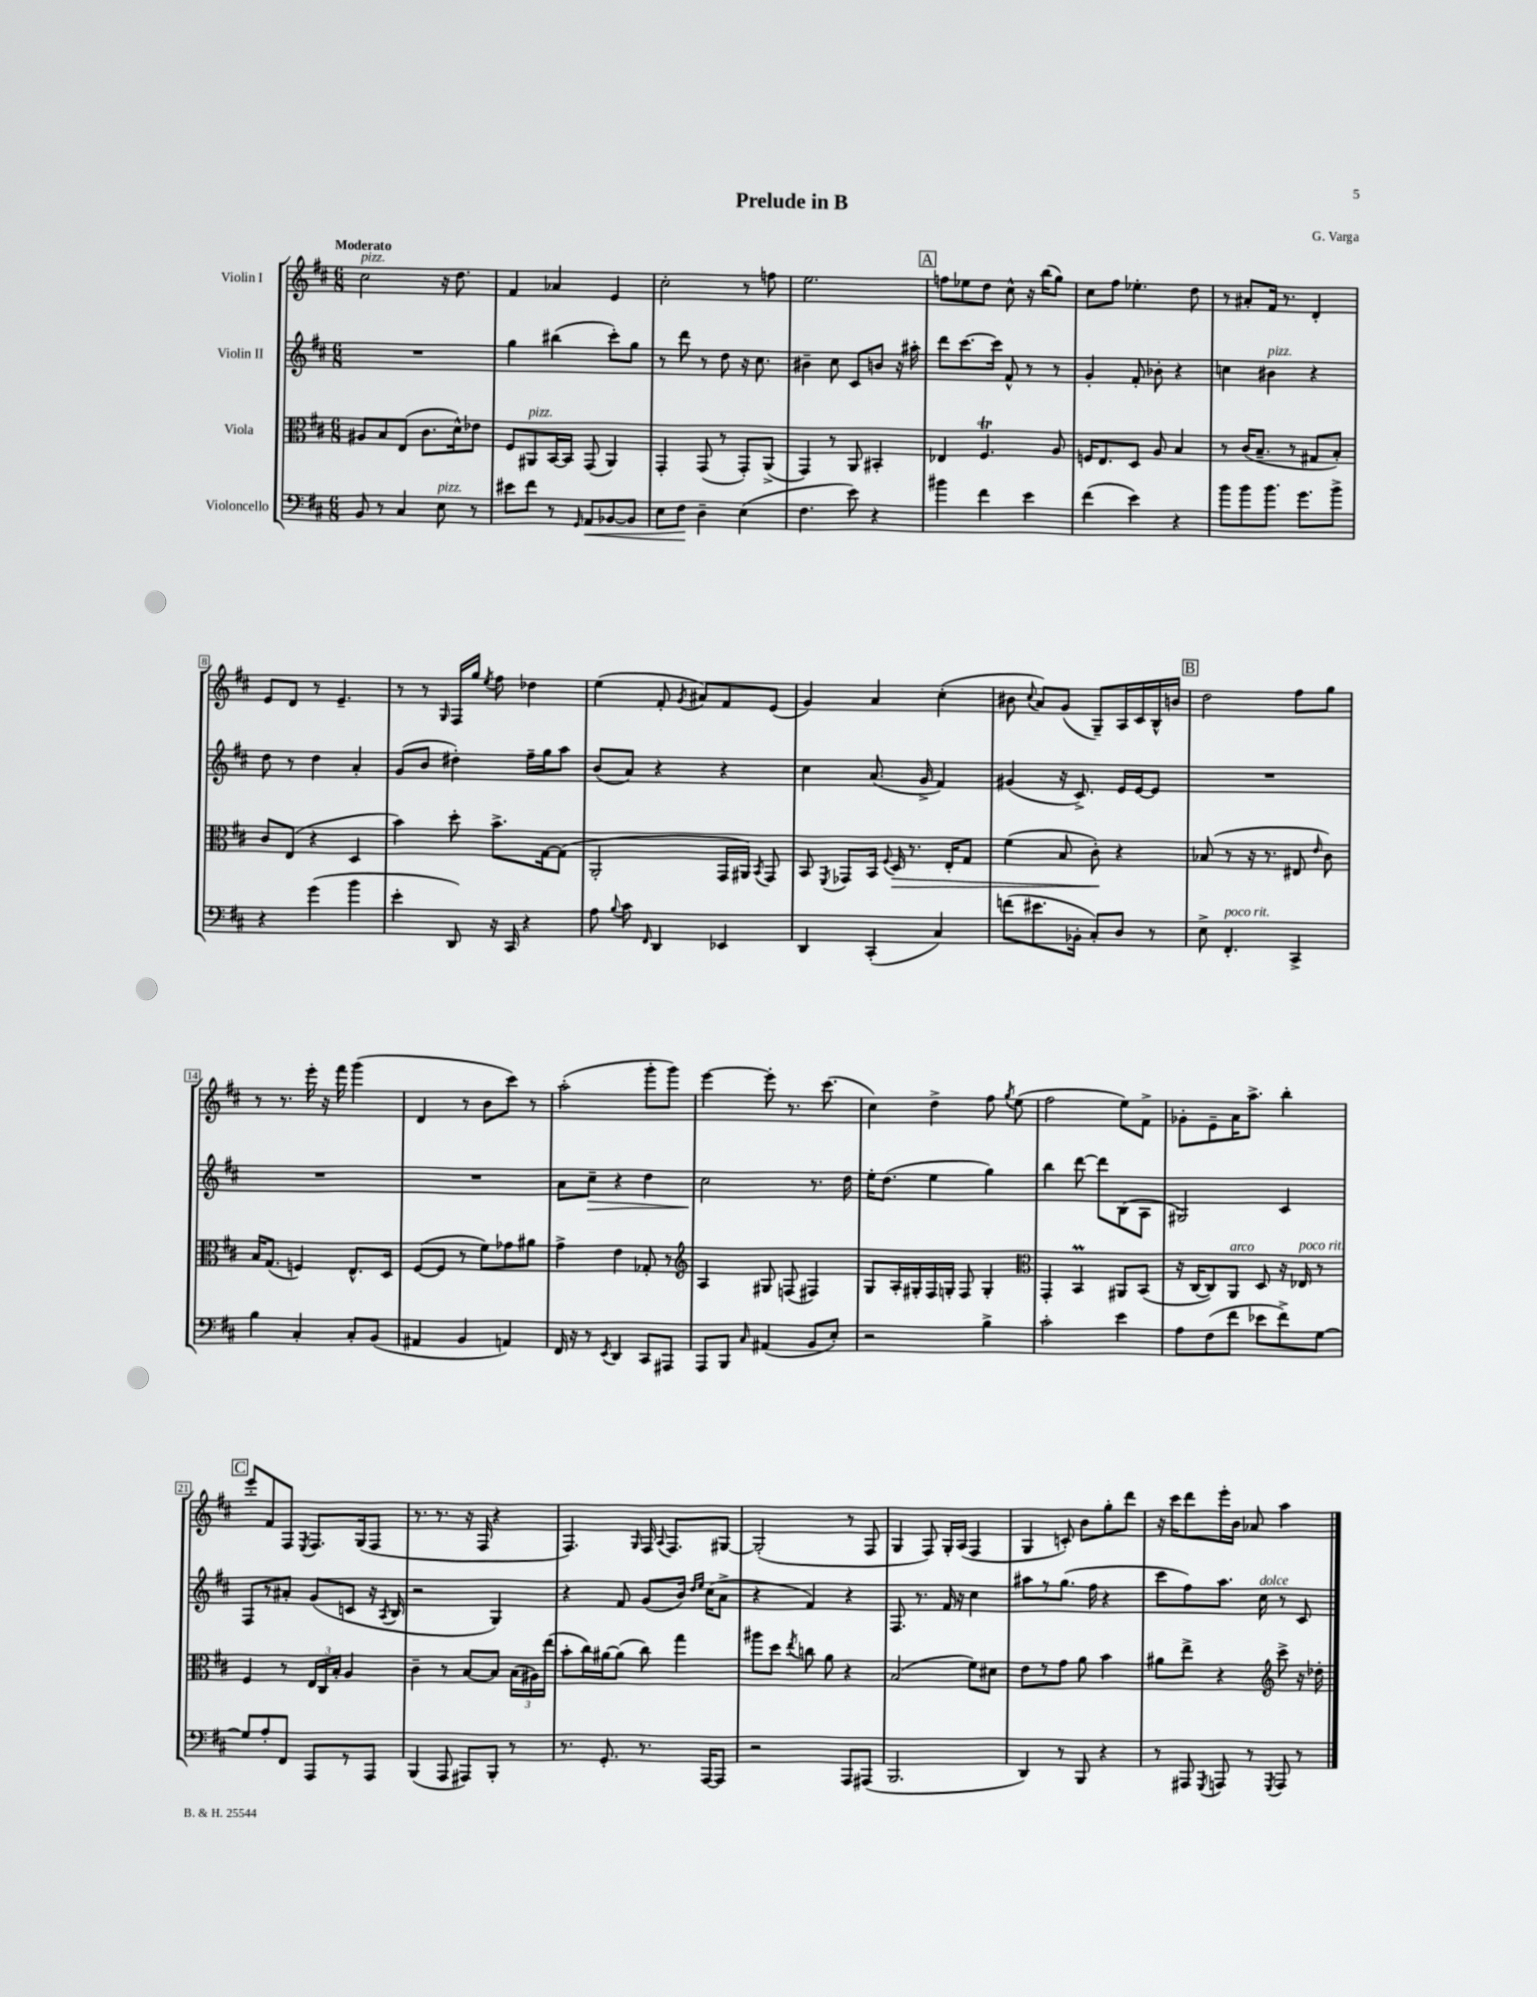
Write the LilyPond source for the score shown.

\header { title = "Prelude in B" composer = "G. Varga" }
<<
\new StaffGroup <<
\new Staff = "s0" \with { instrumentName = "Violin I" } {
    \clef treble \key d \major \numericTimeSignature \time 6/8 \tempo "Moderato"
    \autoBeamOff cis''2^\markup { \italic "pizz." } r16 d''8. |
    fis'4 aes'4 e'4 |
    cis''2-. r8 f''8 |
    e''2. |
    \mark \markup { \box "A" } f''8[ ees''8 d''8] cis''8-^ r16 b''16[( g''8]) |
    cis''8[ fis''8] ees''4.-. d''8 |
    r8 ais'8[-. fis'16] r8. d'4-. |
    e'8[ d'8] r8 e'4.-- |
    r8 r8 \grace { g16 } fis16[ g''16] \acciaccatura { e''8 } fis''8 des''4 |
    e''4( fis'8-. \acciaccatura { g'8 } ais'8[) fis'8 e'8]( |
    g'4) a'4 cis''4-.( |
    bis'8 \appoggiatura { cis''8 } a'8[) g'8]( g8[--) a16 cis'16 b16-^ b'16] |
    \mark \markup { \box "B" } d''2 fis''8[ g''8] |
    r8 r8. e'''16-. r16 fis'''16 g'''4( |
    d'4 r8 b'8[ cis'''8]) r8 |
    a''2-.( g'''8[-. g'''8]) |
    e'''4~ e'''8-. r8. cis'''8.( |
    cis''4) d''4-> fis''8 \acciaccatura { g''8 } e''8( |
    fis''2 e''8[) fis'8]-> |
    ges'8[-. e'8-- a'16 a''8.]-> b''4-. |
    \mark \markup { \box "C" } e'''8[-. fis'8 fis8] \acciaccatura { e8 } fis8.[ g16( fis8] |
    r8. r8. r16 fis16 r4 |
    fis4.) \grace { g16 } fis16 \appoggiatura { a8 } fis8.[ gis8]~ |
    gis2-.( r8 fis8 |
    g4 fis8) g16[-. a16]( fis4 |
    g4 c'8-.) b'8[ g''8-. d'''8] |
    r16 cis'''16[ d'''8 e'''16-. b'16] aes'8 a''4 \bar "|." |
}
\new Staff = "s1" \with { instrumentName = "Violin II" } {
    \clef treble \key d \major \numericTimeSignature \time 6/8
    \autoBeamOff R2. |
    g''4 bis''4( cis'''8[-.) g''8] |
    r8 d'''8 r8 d''8 r16 cis''8. |
    bis'4-- cis''8 cis'8[ b'8] r16 ais''16-. |
    \mark \markup { \box "A" } d'''8[ cis'''8.~ cis'''16] fis'8-^ r8 r8 |
    g'4-. fis'8-. bes'8-. r4 |
    c''4 bis'4^\markup { \italic "pizz." } r4 |
    d''8 r8 d''4 a'4-. |
    g'8[( b'8] dis''4-.) fis''16[-- g''16 a''8] |
    b'8[( a'8]) r4 r4 |
    cis''4 a'8.( g'16-> fis'4) |
    gis'4( r16 cis'8.->) e'16[ e'16~ e'8] |
    \mark \markup { \box "B" } R2. |
    R2. |
    R2. |
    a'8[ cis''8]--\> r4 d''4 |
    cis''2\! r8. d''16 |
    e''16[-. d''8.]( e''4 g''4) |
    b''4 d'''8~ d'''8[ b8( a8] |
    gis2) cis'4 |
    \mark \markup { \box "C" } fis8[ r8 ais'8]-. g'8[( c'8] r16 \acciaccatura { a8 } b16 |
    r2 g4) |
    r4 fis'8 g'8[( b'16]) \grace { d''16[ e''16] } cis''16[( a'8]-> |
    r4 fis'4) r4 |
    fis8. r8. fis'16 r16 cis''4 |
    ais''8[ r8 g''8.]( fis''16 r4 |
    cis'''8[ fis''8) a''8.] cis''16^\markup { \italic "dolce" } r8 cis'8 \bar "|." |
}
\new Staff = "s2" \with { instrumentName = "Viola" } {
    \clef alto \key d \major \numericTimeSignature \time 6/8
    \autoBeamOff ais8[ b8 e8]( cis'8.[ d'16-^) ees'8] |
    fis8[ ais,8^\markup { \italic "pizz." } b,16~ b,16] g,8( ais,4) |
    g,4-. g,8( r8 g,8[-.) a,8]->( |
    g,4) r8 a,8 bis,4-. |
    \mark \markup { \box "A" } ees4 fis4.\trill a8 |
    f16[ e8. d8] a8 b4 |
    r8 cis'16[( b8.]-- r8 gis8[ b8]-.) |
    cis'8[ e8]( r4 d4 |
    b'4) d''8-. b'8.[-> g16~ g8]( |
    a,2-. g,16[ ais,16]) \acciaccatura { b,8 } g,8 |
    b,8 \acciaccatura { fis,8 } ges,8[ b,16] \appoggiatura { fis8 } d16\> r8. e16[-. g8] |
    fis'4( b8 cis'8-.\!) r4 |
    \mark \markup { \box "B" } bes8( r8 r16 r8. eis8 \grace { e'16 } cis'8) |
    b16[ g8.]( f4) e8.[-^ d16] |
    fis8[~( fis8] r8 fis'8[) ges'8 ais'8] |
    g'4-> e'4 ges8-. r8 |
    \clef treble a4 gis8 f8( fis4) |
    g8[ a16-. gis16-. fis16 g16]-. fis8 g4-. |
    \clef alto g,4-. b,4\prall ais,8[ b,8]( |
    r16 cis16[~ cis8) a,8]^\markup { \italic "arco" } d8 r16 ees16^\markup { \italic "poco rit." } r8 |
    \mark \markup { \box "C" } fis4 r8 \tuplet 3/2 { e16[ cis16 b16]-. } a4 |
    cis'4-- r8 b8[~ b8] \tuplet 3/2 { b16[( ais16) e''16]( } |
    b'8[-. cis''16) ais'16~ ais'8]( cis''8) g''4 |
    ais''8[ d''8] \acciaccatura { e''8 } c''8 a'8 r4 |
    b2( fis'8[) dis'8] |
    e'8[ r8 g'8] a'8 b'4 |
    ais'8[ e''8]-> r4 \clef treble cis'''8-> r16 des''16-. \bar "|." |
}
\new Staff = "s3" \with { instrumentName = "Violoncello" } {
    \clef bass \key d \major \numericTimeSignature \time 6/8
    \autoBeamOff b,8 r8 cis4 e8^\markup { \italic "pizz." } r8 |
    eis'8[ fis'8] r8 \grace { g,16 } a,8[\< bes,8~ bes,8] |
    e8[ fis8]\! d4-- e4( |
    fis4. e'8) r4 |
    \mark \markup { \box "A" } bis'4 fis'4 e'4 |
    fis'4( e'4) r4 |
    b'8[ b'8 b'8.] g'8.[ b'8]-> |
    r4 g'4( b'4 |
    e'4-. d,8) r16 cis,16 r4 |
    a8 \appoggiatura { b8 } cis'8 \grace { fis,16 } d,4 ees,4 |
    d,4 cis,4-.( cis4) |
    f'8[( eis'8. bes,16]-. cis8[-.) d8] r8 |
    \mark \markup { \box "B" } e8-> fis,4.-.^\markup { \italic "poco rit." } cis,4-> |
    b4 cis4-. cis8[-. b,8]( |
    ais,4 b,4 a,4) |
    fis,16 r16 r8 \acciaccatura { e,8 } d,4 cis,8[ ais,,8] |
    a,,8[ b,,8] \grace { cis16 } ais,4( b,8[ e8]-.) |
    r2 b4-> |
    cis'2-. e'4 |
    a8[ fis8( fis'8] ees'8[ fis'8->) g8]~ |
    \mark \markup { \box "C" } g8[ a8-. fis,8] a,,8[ r8 a,,8] |
    b,,4( a,,8 ais,,8[) b,,8]-. r8 |
    r8. g,8.-. r8. a,,16[~ a,,8] |
    r2 a,,8[ ais,,8]( |
    b,,2. |
    d,4) r8 b,,8 r4 |
    r8 ais,,8 \acciaccatura { g,,8 } a,,8 r8 \acciaccatura { g,,8 } a,,8 r8 \bar "|." |
}
>>
>>
\layout { \context { \Score \override BarNumber.stencil = #(make-stencil-boxer 0.1 0.3 ly:text-interface::print) } }
